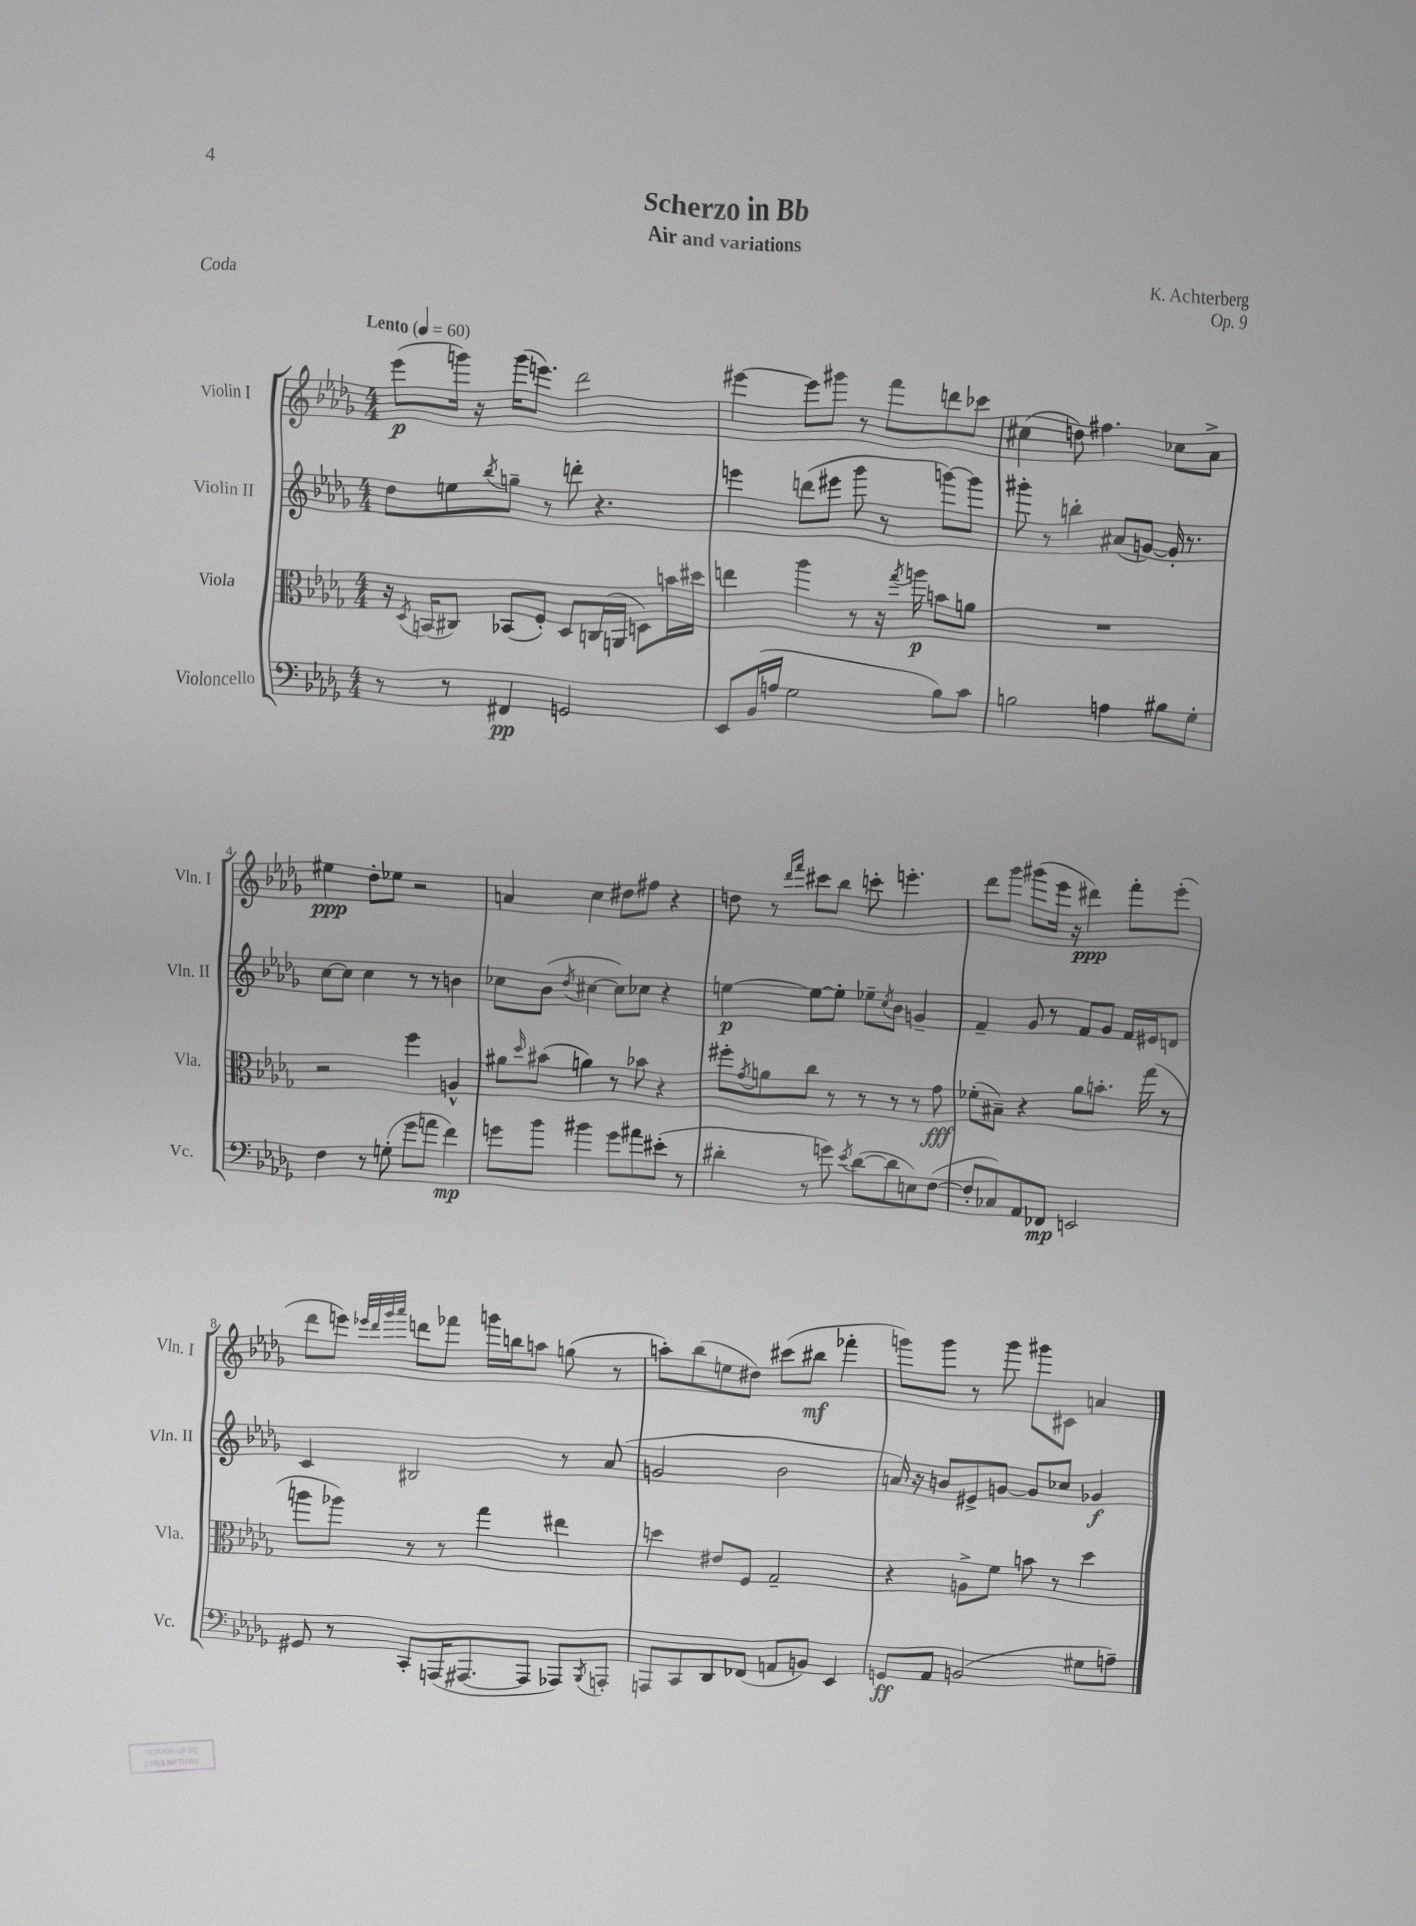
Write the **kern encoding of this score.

**kern	**kern	**kern	**kern
*staff4	*staff3	*staff2	*staff1
*clefF4	*clefC3	*clefG2	*clefG2
*k[b-e-a-d-g-]	*k[b-e-a-d-g-]	*k[b-e-a-d-g-]	*k[b-e-a-d-g-]
*M4/4	*M4/4	*M4/4	*M4/4
*MM60	*MM60	*MM60	*MM60
8r	16r	8dd-	(8eee-
.	8qD-	.	.
.	(16BB	.	.
8r	8C#)	8ee	16ggg)
.	.	.	16r
.	.	8qbb-	.
4FF#	(8BB-	8gg~	(16ggg
.	.	.	8.eee)
.	8F')	8r	.
2GG	8D-	8ddd'	2ddd-
.	(16C	4.r	.
.	16AA	.	.
.	8D)	.	.
.	16b	.	.
.	16dd#	.	.
=	=	=	=
8EE-	4ee	4eee	[4eee#
(16BB-	.	.	.
16A	.	.	.
2G-	4aa-	(8ddd	8eee#]
.	.	8eee#	8ggg#
.	8r	8ggg-	8r
.	16r	8r	8fff
.	8qgg-	.	.
.	16aa	.	.
8B-)	8b	[8ggg)	8ddd
8c	8a	8ggg]	8ccc-
=	=	=	=
2B	1r	8ggg#'	(4cc#
.	.	8r	.
.	.	4bb'	8dd)
.	.	.	4.ff#
4A	.	(8a#	.
.	.	[8g)	.
8B#	.	16g']	8cc-
.	.	8.r	.
8G-'	.	.	8a-^
=	=	=	=
4F	2r	[8cc	4ee#
.	.	8cc]	.
8r	.	4cc	8dd-'
(8G'	.	.	8ee-
8g-	4ff	8r	2r
8a	.	8r	.
4f)	4A^^	4b	.
=	=	=	=
8g	8a#	8cc-	4a
.	16qqdd-	.	.
8b-	(8b#	(8b-	.
.	.	8qdd-	.
4b#	4a)	[4cc#	4cc
8g	8r	8cc#])	8dd#
8a#	8b-	8cc-	8ff#
(8e#'	4r	4r	4r
8r	.	.	.
=	=	=	=
4d#'	8ff#'	[4ee	8dd
.	8qg-	.	.
.	8a	.	8r
.	.	.	16qqddd-
.	.	.	16qqfff
8r	8cc	8ee_	8ccc#
8g)	8r	8ee']	8bb-
8qe-	.	.	.
([8d#	8r	8ee-~	8ccc'
.	.	8qcc	.
8d#]	8r	8b-	4.eee'
8E)	8r	4g~	.
([8F	8g-	.	.
=	=	=	=
8F']	(8f-'	4f~	8ddd-
8C-)	8B#~)	.	8ggg-
8AA-	4r	8g-	(8ggg#
8FF-	.	8r	16eee-
.	.	.	16r
2EE	8a-	8f	4ddd#)
.	8.b'	8g-	.
.	.	16f	8fff'
.	(16gg-	16e#	.
.	8r	8d	(8eee-'
=	=	=	=
8GG#	8aa	4c	8ddd-
8r	8aa-)	.	8eee)
.	.	.	32qqeee-
.	.	.	32qqddd-
.	.	.	32qqggg-
.	.	.	32qqaaa-
8CC'	8r	2B#	8ddd
(16AAA	8r	.	8fff-
[8.AAA#	.	.	.
.	4gg-	.	16ggg
.	.	.	16bb
8AAA#]	.	.	8aa
8AAA-)	4ee#	8r	(8gg
8qBBB-	.	.	.
8AAA'	.	(8a-	8r
=	=	=	=
8AAA	4dd	2g	8aa')
8CC	.	.	(8bb-
8DD-	8e#	.	8ee
(8FF-	8F	.	8dd#)
8AA	2G-~	2b-	(8ccc#
8BB)	.	.	8bb#
4EE-	.	.	4fff-'
=	=	=	=
8GG	4r	16a)	8ggg)
.	.	16r	.
8AA-	.	8b	8ggg
(2BB	8A^	8e#^	8r
.	8f	[8g	8ggg
.	8b	8g]	8ggg#
.	8r	8cc-	8c#
8G#	4dd-	4g-	4a
8A~)	.	.	.
==	==	==	==
*-	*-	*-	*-
